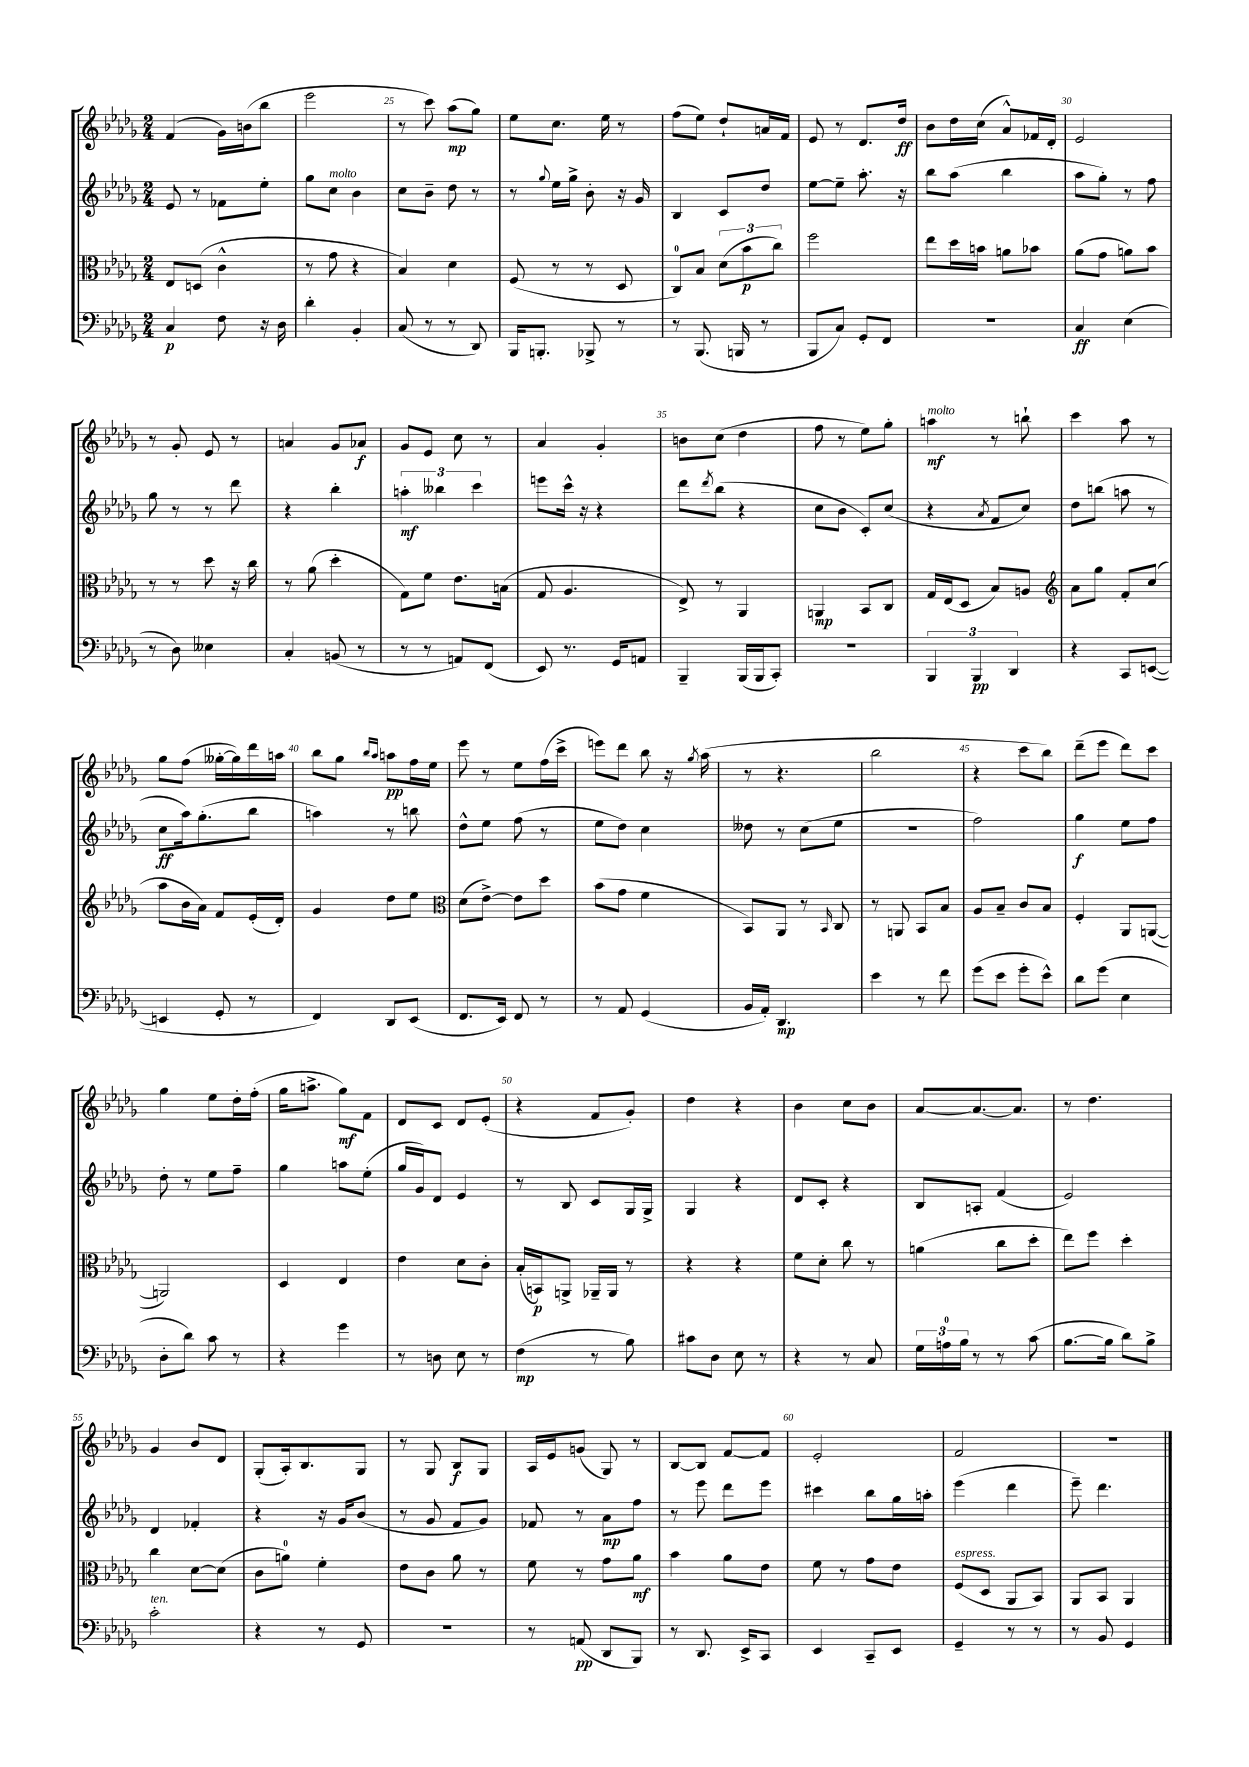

**kern	**kern	**kern	**kern
*staff4	*staff3	*staff2	*staff1
*clefF4	*clefC3	*clefG2	*clefG2
*k[b-e-a-d-g-]	*k[b-e-a-d-g-]	*k[b-e-a-d-g-]	*k[b-e-a-d-g-]
*M2/4	*M2/4	*M2/4	*M2/4
4C	8E-	8e-	(4f
.	(8D	8r	.
8F	4c^^	8f-	16g-)
.	.	.	(16b
16r	.	8ee-'	8bb-
16D-	.	.	.
=	=	=	=
4d-'	8r	8gg-	2eee-
.	8g-	8cc	.
4BB-'	4r	4b-	.
=	=	=	=
(8C	4B-)	8cc	8r
8r	.	8b-~	8ccc)
8r	4d-	8dd-	(8aa-
8DD-)	.	8r	8gg-)
=	=	=	=
16BBB-	(8F	8r	8ee-
8.BBB'	.	.	.
.	.	8qqgg-	.
.	8r	16ee-	8.cc
.	.	16gg-^	.
8BBB-^	8r	8b-'	.
.	.	.	16ee-
8r	8D-	16r	8r
.	.	16g-	.
=	=	=	=
8r	8C)	4B-	(8ff
(8.BBB-	8B-	.	8ee-)
.	(12d-	8c	8dd-`
16BBB	.	.	.
.	12b-	.	.
8r	.	8dd-	16a
.	12cc)	.	.
.	.	.	16f
=	=	=	=
8BBB-	2ff	[8ee-	8e-
8C)	.	8ee-~]	8r
8GG-'	.	8.aa-'	8.d-
8FF	.	.	.
.	.	16r	16dd-
=	=	=	=
2r	8ee-	8bb-	8b-
.	16dd-	(8aa-	16dd-
.	16b	.	(16cc
.	8a	4bb-	8a-^^)
.	8b-	.	16f-
.	.	.	16d-'
=	=	=	=
4C	(8a-	8aa-	2e-
.	8g-	8gg-')	.
(4E-	8a)	8r	.
.	8b-	8ff	.
=	=	=	=
8r	8r	8gg-	8r
8D-)	8r	8r	8g-'
4E--	8dd-	8r	8e-
.	16r	8ddd-	8r
.	16cc	.	.
=	=	=	=
4C'	8r	4r	4a
.	(8a-	.	.
(8BB	4dd-'	4bb-'	8g-
8r	.	.	8a-
=	=	=	=
8r	8G-)	6aa'	8g-
8r	8f	.	8e-
.	.	6bb--	.
8AA)	8.e-	.	8cc
.	.	6ccc	.
(8FF	.	.	8r
.	(16B	.	.
=	=	=	=
8EE-)	8G-	8eee	4a-
8.r	4.A-	16ccc^^	.
.	.	16r	.
.	.	4r	4g-'
16GG-	.	.	.
8AA	.	.	.
=	=	=	=
4BBB-~	8E-^)	8ddd-	8b
.	.	8qddd-	.
.	8r	(8bb-	(8cc
(16BBB-	4AA-	4r	4dd-
16BBB-	.	.	.
8CC')	.	.	.
=	=	=	=
2r	4AA	8cc	8ff
.	.	8b-	8r
.	8BB-	8c')	8ee-)
.	8C	(8cc	8gg-'
=	=	=	=
6BBB-	16G-	4r	4aa
.	(16E-	.	.
.	8D-	.	.
6BBB-	.	.	.
.	.	8qa-	.
.	8B-)	8f	8r
6DD-	.	.	.
.	8A	8cc)	8bb`
=	=	=	=
*	*clefG2	*	*
4r	8a-	8dd-	4ccc
.	8gg-	(8bb	.
8CC	8f'	8aa	8aa-
([8EE	(8cc	8r	8r
=	=	=	=
4EE]	8aa-	8cc	8gg-
.	16b-	16aa-)	(8ff
.	16a-)	(8.gg-'	.
8GG-'	8f	.	[16gg--'
.	.	.	16gg--])
8r	(16e-'	8bb-	16ddd-
.	16d-')	.	16aa
=	=	=	=
4FF)	4g-	4aa)	8bb-
.	.	.	8gg-
.	.	.	16qqbb-
.	.	.	16qqaa-
8DD-	8dd-	8r	8aa
(8EE-	8ee-	8bb	16ff
.	.	.	16ee-
=	=	=	=
*	*clefC3	*	*
8.FF	(8d-	8dd-^^	8eee-
.	[8e-^)	8ee-	8r
16EE-)	.	.	.
8FF	8e-]	(8ff	8ee-
8r	8dd-	8r	(16ff
.	.	.	16ccc^
=	=	=	=
8r	(8b-	8ee-	8eee)
8AA-	8g-	8dd-)	8ddd-
(4GG-	4f	4cc	8bb-
.	.	.	16r
.	.	.	8qgg-
.	.	.	(16aa-
=	=	=	=
16BB-	8BB-)	8dd--	8r
16AA-')	.	.	.
4.DD-	8AA-	8r	4.r
.	8r	(8cc	.
.	16qqBB-	.	.
.	8C	8ee-	.
=	=	=	=
4e-	8r	2r	2bb-
.	8AA	.	.
8r	8BB-	.	.
8f	8B-	.	.
=	=	=	=
(8g-	8A-	2ff)	4r
8e-	8B-~	.	.
8g-'	8c	.	8ccc
8e-^^)	8B-	.	8bb-)
=	=	=	=
8d-	4F'	4gg-	(8ddd-~
(8g-	.	.	8eee-
4E-	8AA-	8ee-	8ddd-)
.	([8AA	8ff	8ccc
=	=	=	=
8D-'	2AA])	8dd-'	4gg-
8d-)	.	8r	.
8c	.	8ee-	8ee-
8r	.	8ff~	16dd-'
.	.	.	(16ff'
=	=	=	=
4r	4D-	4gg-	16gg-
.	.	.	8.aa^
4g-	4E-	8aa	8gg-)
.	.	(8ee-'	8f
=	=	=	=
8r	4e-	16gg-	8d-
.	.	16g-)	.
8D	.	8d-	8c
8E-	8d-	4e-	8d-
8r	8c'	.	(8e-'
=	=	=	=
(4F	(16B-'	8r	4r
.	16BB)	.	.
.	8AA^	8B-	.
8r	16AA-~	8c	8f
.	16AA-	.	.
8B-)	8r	16G-	8g-')
.	.	16G-^	.
=	=	=	=
8c#	4r	4G-	4dd-
8D-	.	.	.
8E-	4r	4r	4r
8r	.	.	.
=	=	=	=
4r	8f	8d-	4b-
.	8d-'	8c'	.
8r	8cc	4r	8cc
8C	8r	.	8b-
=	=	=	=
24G-	(4a	8B-	[8a-
24A	.	.	.
24B-	.	.	.
8r	.	8A'	8.a-_
8r	8cc	(4f	.
.	.	.	8.a-]
(8c	8dd-'	.	.
=	=	=	=
[8.B-	8ee-)	2e-)	8r
.	8ff	.	4.dd-
16B-]	.	.	.
8d-)	4dd-'	.	.
8B-^	.	.	.
=	=	=	=
2c'	4cc	4d-	4g-
.	[8d-	4f-'	8b-
.	(8d-]	.	8d-
=	=	=	=
4r	8c	4r	(8G-'
.	8a)	.	16A-')
.	.	.	8.B-
8r	4f'	16r	.
.	.	16g-	.
8GG-	.	(8b-	8G-
=	=	=	=
2r	8e-	8r	8r
.	8c	8g-	8G-
.	8a-	8f	8B-
.	8r	8g-)	8G-
=	=	=	=
8r	8f	8f-	16A-
.	.	.	16e-
(8AA	8r	8r	(8g
8DD-	8g-	8a-	8G-)
8BBB-)	8a-	8ff	8r
=	=	=	=
8r	4b-	8r	[8B-
8.DD-	.	8eee-	8B-]
.	8a-	8ddd-	[8f
16EE-^	.	.	.
8CC	8e-	8eee-	8f]
=	=	=	=
4EE-	8f	4ccc#	2e-'
.	8r	.	.
8CC~	8g-	8bb-	.
8EE-	8e-	16gg-	.
.	.	16aa'	.
=	=	=	=
4GG-~	(8F	(4eee-	2f
.	8D-	.	.
8r	8AA-	4ddd-	.
8r	8BB-)	.	.
=	=	=	=
8r	8AA-	8eee-~)	2r
8BB-	8BB-	4.ddd-	.
4GG-	4AA-	.	.
==	==	==	==
*-	*-	*-	*-
